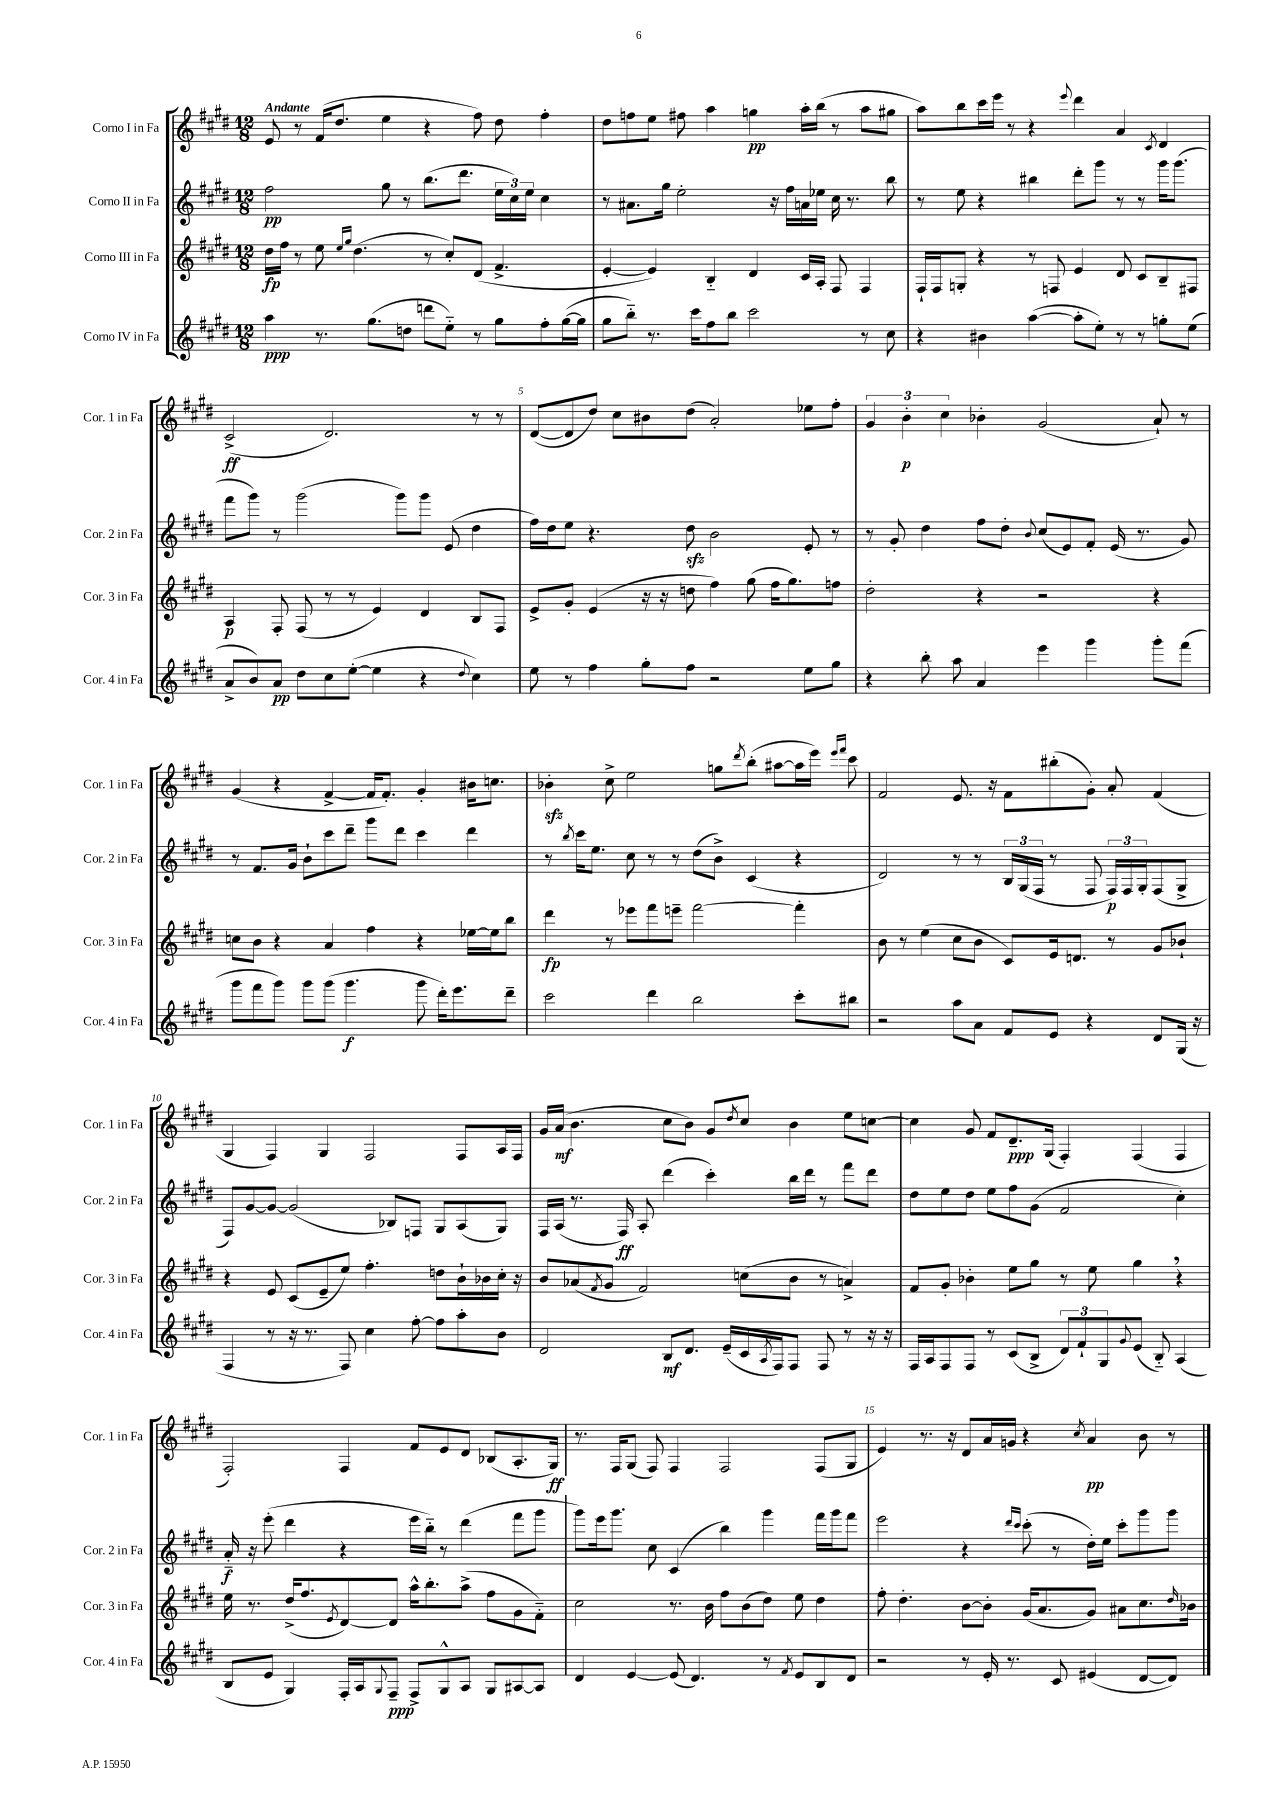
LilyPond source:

<<
\new StaffGroup <<
\new Staff = "s0" \with { instrumentName = "Corno I in Fa" shortInstrumentName = "Cor. 1 in Fa" } {
    \clef treble \key e \major \numericTimeSignature \time 12/8 \tempo "Andante"
    e'8 r8 fis'16( dis''8. e''4 r4 fis''8) dis''8 fis''4-. |
    dis''8 f''8 e''8 fis''8 a''4 g''4\pp a''16-. b''16( r8 a''8 gis''8 |
    a''8) b''8 cis'''16 e'''16 r8 r4 \appoggiatura { e'''8 } dis'''4 a'4 \acciaccatura { cis'8 } dis'4 |
    cis'2->\ff( dis'2.) r8 r8 |
    dis'8~( dis'8 dis''8) cis''8 bis'8 dis''8( a'2-.) ees''8 fis''8-. |
    \tuplet 3/2 { gis'4 b'4-.\p cis''4 } bes'4-. gis'2( a'8-!) r8 |
    gis'4( r4 fis'4~-> fis'16 fis'8.-.) gis'4-. bis'16 c''8. |
    bes'4-.\sfz cis''8-> e''2 g''8 \acciaccatura { dis'''8 } b''8-.( ais''8~ ais''16 e'''16) \grace { e'''16 fis'''16 } cis'''8 |
    fis'2 e'8. r16 fis'8 bis''8-.( gis'8-.) a'8-. fis'4( |
    gis4 fis4) gis4 fis2 fis8 a16 fis16 |
    gis'16 a'16\mf( b'4. cis''8 b'8) gis'8 \acciaccatura { dis''8 } cis''8 b'4 e''8 c''8~ |
    c''4 gis'8 fis'8 dis'8.--\ppp gis16( fis4-.) fis4( fis4 |
    fis2-.) fis4 fis'8 e'8 dis'8 bes8( a8.-. gis16\ff) |
    r8. fis16 gis8( fis8) fis4 fis2 fis8( gis8 |
    e'4) r8. r16 dis'8 a'16 g'16 r4 \acciaccatura { cis''8 } a'4\pp b'8 r8 \bar "|." |
}
\new Staff = "s1" \with { instrumentName = "Corno II in Fa" shortInstrumentName = "Cor. 2 in Fa" } {
    \clef treble \key e \major \numericTimeSignature \time 12/8
    fis''2\pp gis''8 r8 b''8.( dis'''8. \tuplet 3/2 { e''16 cis''16) e''16 } cis''4 |
    r8 ais'8. gis''16 e''2-. r16 fis''16 a'16 ees''16 cis''16 r8. b''8 |
    r8 e''8 r4 bis''4 dis'''8-. gis'''8 r8 r8 gis'''16 gis'''8.( |
    fis'''8 gis'''8) r8 gis'''2( gis'''8) gis'''8 e'8( dis''4 |
    fis''16) dis''16 e''8 r4. dis''8\sfz b'2 e'8-. r8 |
    r8 gis'8-. dis''4 fis''8 dis''8-. \appoggiatura { b'8 } cis''8( e'8) fis'8-. e'16( r8. gis'8) |
    r8 fis'8. gis'16 b'8-! cis'''8 dis'''8-- gis'''8 dis'''8 cis'''4 dis'''4 |
    r8 \acciaccatura { b''8 } cis'''16 e''8. cis''8 r8 r8 dis''8( b'8->) cis'4( r4 |
    dis'2) r8 r8 \tuplet 3/2 { b16 gis16( fis16 } r8 fis8 \tuplet 3/2 { fis16\p) fis16 gis16-. } fis8( gis8-> |
    fis8) gis'8~ gis'8~ gis'2( bes8) f8 gis8 a8( gis8) |
    fis16 a16( r8. fis16\ff) a8-. dis'''4( cis'''4-.) b''16 dis'''16 r8 fis'''8 dis'''8 |
    dis''8 e''8 dis''8 e''8 fis''8 gis'8( fis'2 cis''4-.) |
    a'16-_\f r16 e'''8-.( dis'''4 r4 e'''16 b''16-_) r8 dis'''4( fis'''8 gis'''8 |
    gis'''8) e'''16 gis'''8. cis''8 cis'4( b''4) gis'''4 fis'''16 gis'''16 fis'''8 |
    e'''2 r4 \grace { dis'''16 cis'''16 } cis'''8-.( r8 dis''16-.) e''16 cis'''8-. gis'''8 gis'''8 \bar "|." |
}
\new Staff = "s2" \with { instrumentName = "Corno III in Fa" shortInstrumentName = "Cor. 3 in Fa" } {
    \clef treble \key e \major \numericTimeSignature \time 12/8
    dis''16\fp fis''16 r8 e''8 \grace { e''16 gis''16 } dis''4.( r8 cis''8-.) dis'8( fis'4.-> |
    e'4~-. e'4) b4-_ dis'4 cis'16 a16-. fis8 fis4 |
    fis16-! fis16 g8-. r4 r8 f8 e'4 dis'8 cis'8 b8-- fis8 |
    a4\p fis8-. fis8( r8 r8 e'4) dis'4 b8 fis8 |
    e'8-> gis'8-. e'4( r16 r16 d''8 fis''4) gis''8( fis''16 gis''8.) f''8 |
    dis''2-. r4 r2 r4 |
    c''8 b'8 r4 a'4 fis''4 r4 ees''16~ ees''16 b''8 |
    dis'''4\fp r8 ees'''8 fis'''8 e'''8-- fis'''2~ fis'''4-. |
    b'8 r8 e''4( cis''8 b'8 cis'8) e'16 d'8. r8 gis'8 bes'8-! |
    r4 e'8 cis'8( e'8-- e''8) fis''4.-. d''8 b'16-! bes'16 cis''16-. r16 |
    b'8 aes'8( \acciaccatura { fis'8 } gis'8 fis'2) c''8( b'8 r8 a'4->) |
    fis'8 gis'8-. bes'4-. e''8 gis''8 r8 e''8 gis''4 \breathe r4 |
    e''16 r8. dis''16->( fis''8. \acciaccatura { e'8 } dis'8~) dis'8 a''16-^ b''8.-. a''8->( fis''8 gis'8 fis'8-_) |
    cis''2 r8. b'16 fis''8 b'8( dis''8) e''8 dis''4 |
    fis''8-. dis''4.-. b'8~ b'8-. gis'16( a'8. gis'8) ais'8 cis''8. \grace { dis''16 } bes'16 \bar "|." |
}
\new Staff = "s3" \with { instrumentName = "Corno IV in Fa" shortInstrumentName = "Cor. 4 in Fa" } {
    \clef treble \key e \major \numericTimeSignature \time 12/8
    a''4\ppp r8. gis''8.( d''8 d'''8 e''8-_) r8 gis''8 fis''8-. gis''16~( gis''16 |
    gis''8 b''8-_) r8. cis'''16 fis''8 b''8 cis'''2 r8 cis''8 |
    r4 bis'4 a''4~( a''8-. e''8-.) r8 r8 g''8-. e''8( |
    a'8-> b'8) a'8\pp dis''8 cis''8 e''8~-.( e''4 r4 \appoggiatura { dis''8 } cis''4) |
    e''8 r8 fis''4 gis''8-. fis''8 r2 e''8 gis''8 |
    r4 b''8-. a''8 a'4 e'''4 gis'''4 gis'''8-. fis'''8( |
    gis'''8 fis'''8 gis'''8) gis'''8 gis'''8( gis'''4.\f gis'''8 dis'''16-.) e'''8. dis'''8-- |
    cis'''2 dis'''4 b''2 cis'''8-. bis''8 |
    r2 a''8 a'8 fis'8 e'8 r4 dis'8 gis16( r16 |
    fis4 r8 r16 r8. fis8) cis''4 fis''8~-. fis''8 a''8-. b'8 |
    dis'2 b8\mf dis'8. e'16--( cis'16 \acciaccatura { a8 } fis16) fis8 fis8 r8 r16 r16 |
    fis16 a16 fis8 fis8 r8 cis'8( b8-> \tuplet 3/2 { dis'8) fis'8-! gis8 } \appoggiatura { gis'8 } e'8( b8-_) a4( |
    b8 e'8 gis4) fis16-. a16 \appoggiatura { gis8 } fis8--\ppp fis8-> gis8-^ a8 gis8 ais8~ ais8 |
    dis'4 e'4~ e'8( dis'4.) r8 \acciaccatura { fis'8 } e'8 b8 dis'8 |
    r2 r8 e'16-. r8. cis'8 eis'4( dis'8~ dis'8) \bar "|." |
}
>>
>>
\layout { \context { \Score \override BarNumber.break-visibility = ##(#f #t #t) barNumberVisibility = #(every-nth-bar-number-visible 5) } }
